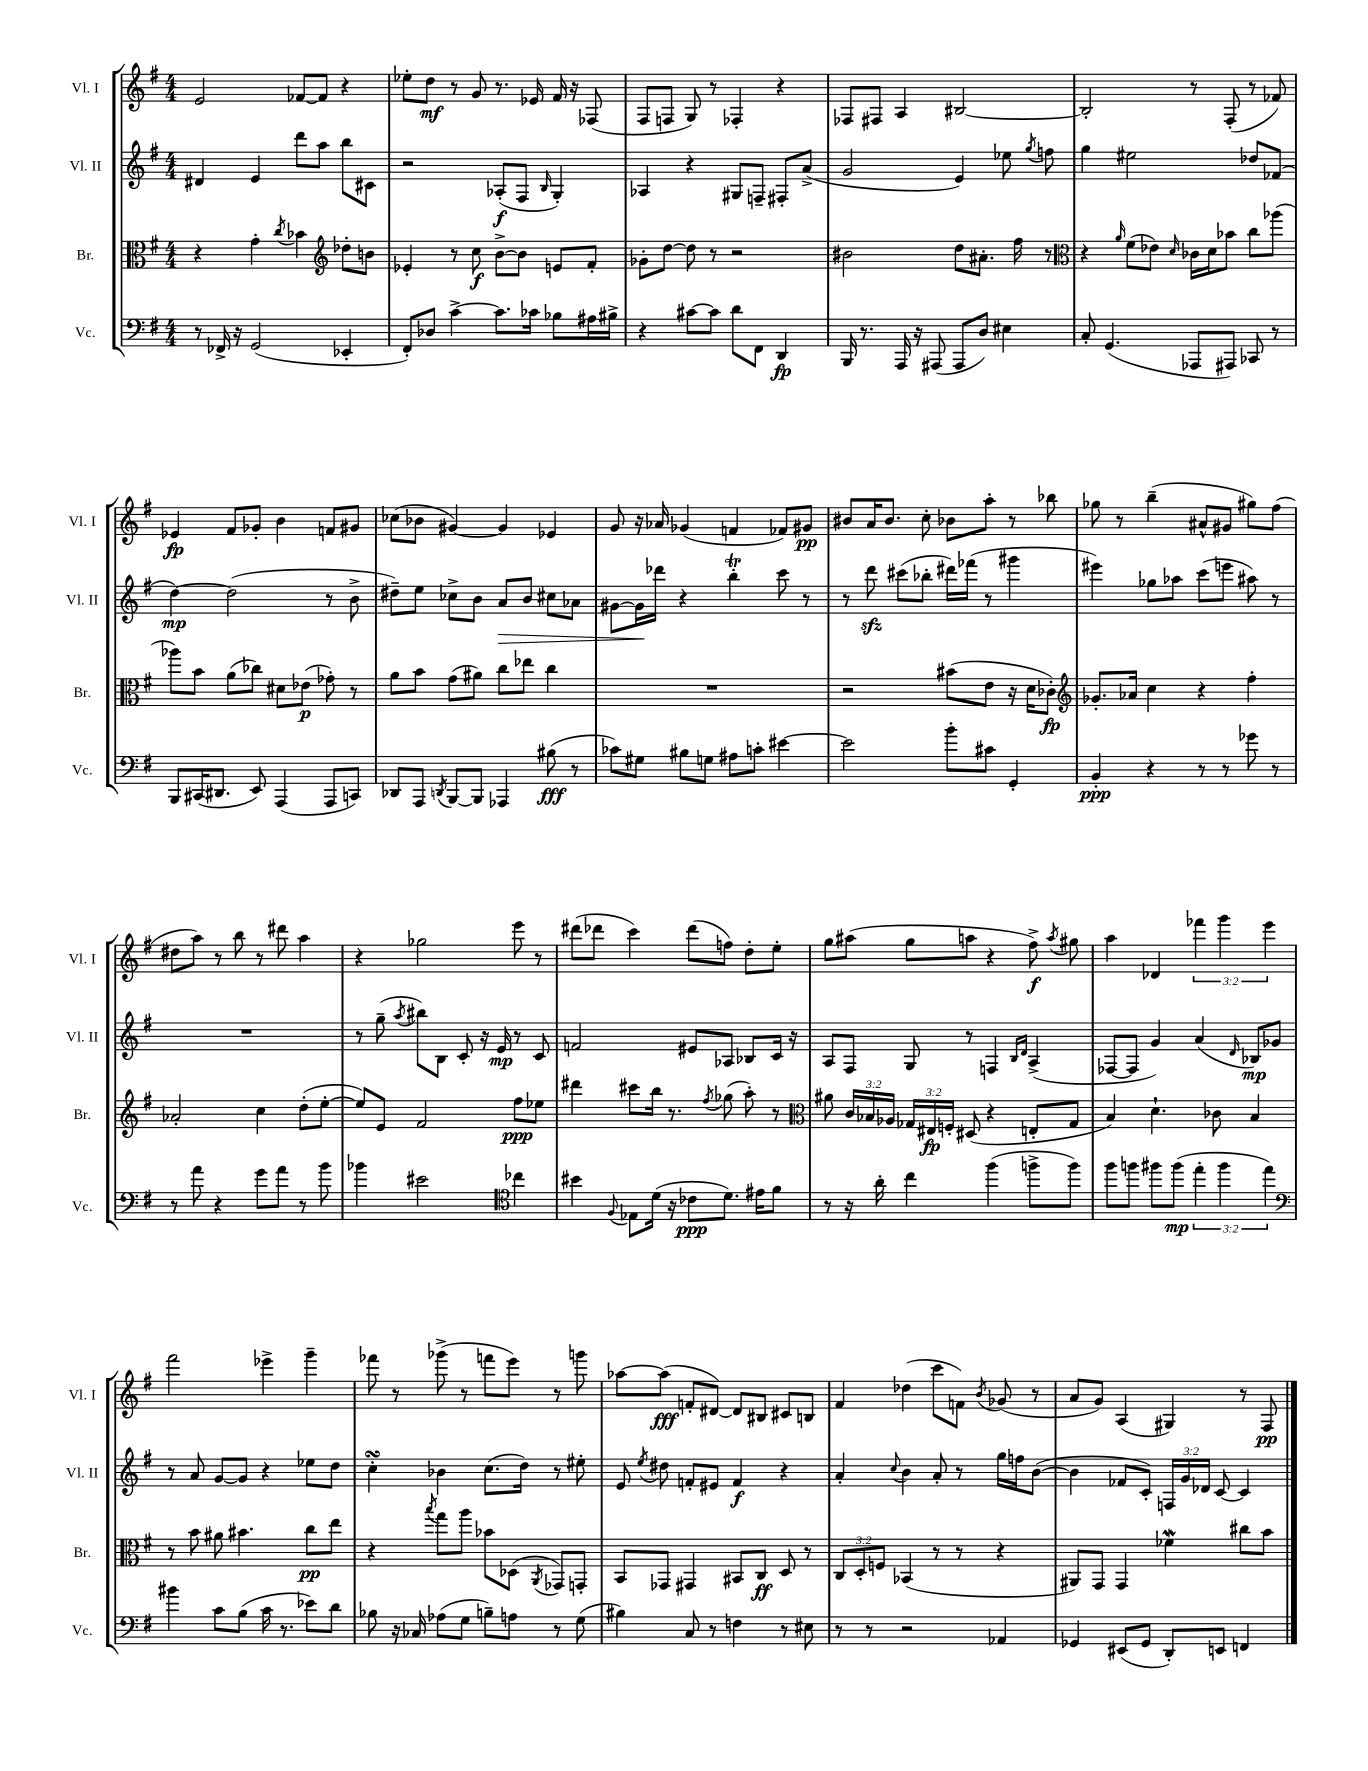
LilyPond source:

<<
\new StaffGroup <<
\new Staff = "s0" \with { instrumentName = "Vl. I" shortInstrumentName = "Vl. I" } {
    \clef treble \key g \major \numericTimeSignature \time 4/4 \override Staff.TupletNumber.text = #tuplet-number::calc-fraction-text
    \autoBeamOff e'2 fes'8[~ fes'8] r4 |
    ees''8[-. d''8]\mf r8 g'8 r8. ees'16 fis'16 r16 fes8( |
    fis8[ f8] g8) r8 fes4-. r4 |
    fes8[ fis8] a4 bis2~ |
    bis2-. r8 fis8-.( r8 fes'8) |
    ees'4\fp fis'8[ ges'8]-. b'4 f'8[ gis'8] |
    ces''8[( bes'8] gis'4~) gis'4 ees'4 |
    g'8 r16 aes'16 ges'4( f'4 fes'8[) gis'8]\pp |
    bis'8[ a'16 bis'8.] c''8-. bes'8[ a''8]-. r8 bes''8 |
    ges''8 r8 b''4--( ais'8[-^ gis'8] gis''8[) fis''8]( |
    dis''8[ a''8]) r8 b''8 r8 dis'''8 a''4 |
    r4 ges''2 e'''8 r8 |
    dis'''8[( des'''8] c'''4) des'''8[( f''8]) d''8[-. e''8]-. |
    g''8[ ais''8]( g''8[ a''8] r4 fis''8->\f) \acciaccatura { a''8 } gis''8 |
    a''4 des'4 \tuplet 3/2 { fes'''4 g'''4 e'''4 } |
    fis'''2 ees'''4-> g'''4-- |
    fes'''8 r8 ges'''8->( r8 f'''8[ e'''8]) r8 g'''8 |
    aes''8[~ aes''8]\fff( f'8[-. dis'8]~) dis'8[ bis8] cis'8[ b8] |
    fis'4 des''4( c'''8[ f'8]) \acciaccatura { b'8 } ges'8( r8 |
    a'8[ g'8]) a4( gis4) r8 fis8\pp \bar "|." |
}
\new Staff = "s1" \with { instrumentName = "Vl. II" shortInstrumentName = "Vl. II" } {
    \clef treble \key g \major \numericTimeSignature \time 4/4 \override Staff.TupletNumber.text = #tuplet-number::calc-fraction-text
    \autoBeamOff dis'4 e'4 d'''8[ a''8] b''8[ cis'8] |
    r2 aes8[-.\f( fis8] \grace { b16 } g4-.) |
    aes4 r4 gis8[ f8]-- fis8[-. a'8]->( |
    g'2 e'4) ees''8 \acciaccatura { g''8 } f''8 |
    g''4 eis''2 des''8[ fes'8]( |
    d''4~\mp) d''2( r8 b'8-> |
    dis''8[--) e''8] ces''8[-> b'8] a'8[\> b'8] cis''8[ aes'8] |
    gis'8[~ gis'16\! des'''16] r4 b''4-.\trill c'''8 r8 |
    r8 d'''8\sfz cis'''8[( bes''8]-. dis'''16[) fes'''16]( r8 gis'''4 |
    eis'''4) ges''8[ aes''8] c'''8[( e'''8] ais''8) r8 |
    R1 |
    r8 g''8--( \acciaccatura { a''8 } bis''8[) b8] c'8-. r16 e'16\mp r8 c'8 |
    f'2 eis'8[ aes8] bes8[ c'16] r16 |
    a8[ fis8] g8 r8 f4 \grace { b16[ d'16] } a4->( |
    fes8[~ fes8] g'4) a'4( \grace { d'16 } bes8[\mp) ges'8] |
    r8 a'8 g'8[~ g'8] r4 ees''8[ d''8] |
    c''4-.\turn bes'4 c''8.[( d''16]) r8 eis''8-. |
    e'8 \acciaccatura { e''8 } dis''8 f'8[-. eis'8] f'4\f r4 |
    a'4-. \appoggiatura { c''8 } b'4 a'8-. r8 g''16[ f''16 b'8]~( |
    b'4 fes'8[ c'8]-.) \tuplet 3/2 { f16[ g'16 des'16] } c'8~ c'4 \bar "|." |
}
\new Staff = "s2" \with { instrumentName = "Br." shortInstrumentName = "Br." } {
    \clef alto \key g \major \numericTimeSignature \time 4/4 \override Staff.TupletNumber.text = #tuplet-number::calc-fraction-text
    \autoBeamOff r4 g'4-. \acciaccatura { c''8 } bes'4 \clef treble des''8[-. b'8] |
    ees'4-. r8 c''8\f b'8[~-> b'8] e'8[ fis'8]-. |
    ges'8[-. d''8]~ d''8 r8 r2 |
    bis'2 d''8[ ais'8.]-. fis''16 r8 |
    \clef alto r4 \grace { a'16 } fis'8[( ees'8]) \grace { d'16 } ces'16[ d'16 bes'8] c''8[ aes''8]( |
    aes''8[) b'8] a'8[( ces''8]) dis'8[ ees'8]\p( ges'8-.) r8 |
    a'8[ b'8] g'8[( ais'8]) c''8[ ees''8] c''4 |
    R1 |
    r2 bis'8[( e'8] r16 d'16[ ces'8]-.\fp) |
    \clef treble ges'8.[-. aes'16] c''4 r4 fis''4-. |
    aes'2-. c''4 d''8[-.( e''8]~-. |
    e''8[) e'8] fis'2 fis''8[\ppp ees''8] |
    dis'''4 cis'''8[ b''16] r8. \acciaccatura { fis''8 } ges''8( a''8-.) r8 |
    \clef alto ais'8 \tuplet 3/2 { c'16[ bes16 aes16] } \tuplet 3/2 { ges16[ eis16\fp f16]-. } dis8( r4 e8[-. ges8] |
    b4) d'4.-! ces'8 b4 |
    r8 b'8 ais'8 bis'4. c''8[\pp e''8] |
    r4 \acciaccatura { b''8 } g''8[ a''8] bes'8[ des8]( \acciaccatura { a,8 } ges,8[) g,8]-. |
    b,8[ ges,8] gis,4 bis,8[ c8]\ff d8 r8 |
    \tuplet 3/2 { c8[ d8-. f8] } bes,4( r8 r8 r4 |
    ais,8[) g,8] g,4 fes'4\mordent cis''8[ b'8] \bar "|." |
}
\new Staff = "s3" \with { instrumentName = "Vc." shortInstrumentName = "Vc." } {
    \clef bass \key g \major \numericTimeSignature \time 4/4 \override Staff.TupletNumber.text = #tuplet-number::calc-fraction-text
    \autoBeamOff r8 fes,16-> r16 g,2( ees,4-. |
    fis,8[-.) des8] c'4~-> c'8.[ ces'16] bes8[ ais16 bis16]-> |
    r4 cis'8[~ cis'8] d'8[ fis,8] d,4\fp |
    b,,16 r8. a,,16 r16 ais,,8( ais,,8[ d8]) eis4 |
    c8-. g,4.( aes,,8[ ais,,8]) ces,8 r8 |
    b,,8[ cis,16( dis,8.] e,8) a,,4( a,,8[ c,8]) |
    des,8[ a,,8] \acciaccatura { d,8 } b,,8[~ b,,8] aes,,4 bis8\fff( r8 |
    ces'8[) gis8] bis8[ g8] ais8[ c'8]-. eis'4~ |
    eis'2 b'8[-. cis'8] g,4-. |
    b,4-.\ppp r4 r8 r8 ges'8 r8 |
    r8 a'8 r4 g'8[ a'8] r8 b'8 |
    bes'4 eis'2 \clef tenor ces''4 |
    bis'4 \appoggiatura { fis8 } ees8[ d'16]( r16 ces'8[\ppp d'8.]) eis'16[ fis'8] |
    r8 r16 a'16-. c''4 fis''4( f''8[-> f''8]) |
    fis''8[ f''8] fis''8[ fis''8]\mp( \tuplet 3/2 { e''4-. fis''4 e''4) } |
    \clef bass bis'4 c'8[ b8]( c'16 r8. ees'8[) d'8] |
    bes8 r16 ces16 aes8[( g8] b8[--) a8] r8 g8( |
    bis4) c8 r8 f4 r8 eis8 |
    r8 r8 r2 aes,4 |
    ges,4 eis,8[( ges,8] d,8[-.) e,8] f,4 \bar "|." |
}
>>
>>
\layout { \context { \Score \remove "Bar_number_engraver" } }
